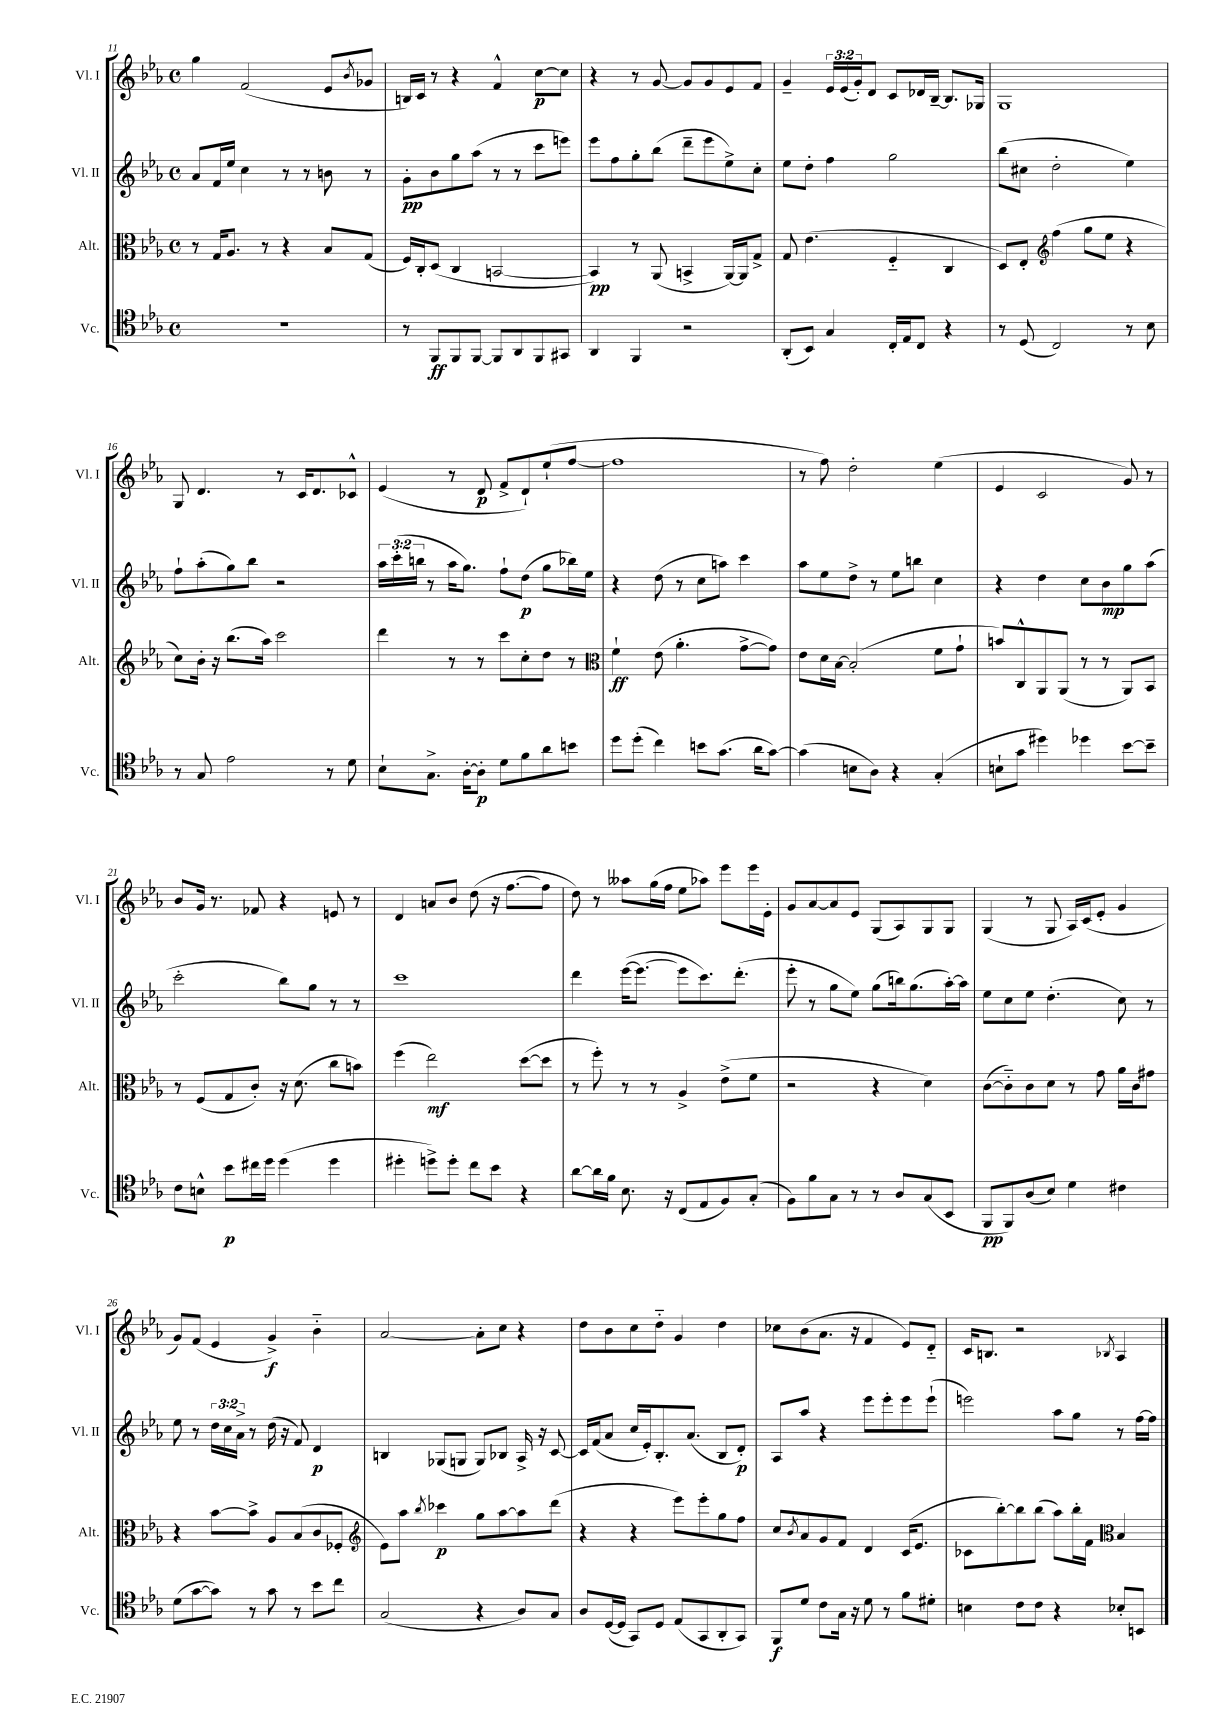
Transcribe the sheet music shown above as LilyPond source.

<<
\new StaffGroup <<
\new Staff = "s0" \with { instrumentName = "Vl. I" shortInstrumentName = "Vl. I" } {
    \clef treble \key ees \major \defaultTimeSignature \time 4/4 \override Staff.TupletNumber.text = #tuplet-number::calc-fraction-text
    g''4 f'2( ees'8 \acciaccatura { bes'8 } ges'8 |
    b16) c'16 r8 r4 f'4-^ c''8~\p c''8 |
    r4 r8 g'8~ g'8 g'8 ees'8 f'8 |
    g'4-- \tuplet 3/2 { ees'16 ees'16( g'16-.) } d'8 c'8 des'16 bes16~-- bes8. ges16 |
    g1 |
    g8 d'4. r8 c'16 d'8. ces'8-^ |
    ees'4( r8 d'8\p f'8-> d'8-!) ees''8-!( f''8~ |
    f''1 |
    r8 f''8) d''2-. ees''4( |
    ees'4 c'2 g'8) r8 |
    bes'8 g'16 r8. fes'8 r4 e'8 r8 |
    d'4 a'8 bes'8 d''8( r16 f''8.~ f''8 |
    d''8) r8 aeses''8 g''16( f''16 ees''8 aes''8) ees'''8 ees'''16 ees'16-. |
    g'8 aes'8~ aes'8 ees'8 g8( aes8) g8 g8 |
    g4( r8 g8 aes16) c'16( ees'8-. g'4 |
    g'8) f'8( ees'4 g'4->\f) bes'4-_ |
    aes'2~ aes'8-. c''8 r4 |
    d''8 bes'8 c''8 d''8-_ g'4 d''4 |
    ces''8 bes'8( aes'8. r16 f'4 ees'8) d'8-_ |
    c'16 b8. r2 \acciaccatura { bes8 } aes4 \bar "|." |
}
\new Staff = "s1" \with { instrumentName = "Vl. II" shortInstrumentName = "Vl. II" } {
    \clef treble \key ees \major \defaultTimeSignature \time 4/4 \override Staff.TupletNumber.text = #tuplet-number::calc-fraction-text
    aes'8 f'16 ees''16 c''4 r8 r8 b'8 r8 |
    g'8-.\pp bes'8 g''8 aes''8( r8 r8 c'''8 e'''8) |
    ees'''8 f''8 g''8-. bes''8( d'''8-- ees'''8 ees''8->) c''8-. |
    ees''8 d''8-. f''4 g''2 |
    bes''8( cis''8 d''2-. ees''4) |
    f''8-! aes''8-.( g''8) bes''8 r2 |
    \tuplet 3/2 { aes''16 c'''16-.( b''16 } r8 aes''16 g''8.) f''8-! d''8\p( g''8 bes''16) ees''16 |
    r4 d''8( r8 c''8 a''8) c'''4 |
    aes''8 ees''8 d''8-> r8 ees''8 b''8 c''4 |
    r4 d''4 c''8 bes'8\mp g''8 aes''8( |
    c'''2-. bes''8) g''8 r8 r8 |
    c'''1 |
    d'''4 ees'''16~( ees'''8.~ ees'''8 c'''8.) d'''8.-.( |
    ees'''8-. r8 g''8 ees''8) g''8( b''16) g''8.( aes''16~-.) aes''16 |
    ees''8 c''8 ees''8 d''4.-.( c''8) r8 |
    ees''8 r8 \tuplet 3/2 { d''16 c''16 aes'16-> } r8 d''16( r16 f'8) d'4\p |
    b4 ges8( g8 g8) bes8 aes16-> r16 c'8~ |
    c'16 f'16( aes'8 c''16 ees'16-.) bes8.-. aes'8.( bes8 d'8-.\p) |
    aes8 aes''8 r4 ees'''8 ees'''8-. ees'''8 ees'''8-!( |
    e'''2) aes''8 g''8 r8 f''16~ f''16 \bar "|." |
}
\new Staff = "s2" \with { instrumentName = "Alt." shortInstrumentName = "Alt." } {
    \clef alto \key ees \major \defaultTimeSignature \time 4/4
    r8 g16 aes8. r8 r4 bes8 g8( |
    f16) c16-. d8( c4 b,2~ |
    b,4\pp) r8 aes,8( b,4-> aes,16~) aes,16 g8-> |
    g8 ees'4.( f4-_ c4 |
    d8) ees8-. \clef treble f''4( g''8 ees''8 r4 |
    c''8) bes'16-. r16 bes''8.( aes''16) c'''2 |
    d'''4 r8 r8 c'''8 c''8-. d''8 r8 |
    \clef alto f'4-!\ff ees'8( aes'4.-. g'8~-> g'8) |
    ees'8 d'16 bes16~ bes2-.( f'8 g'8-! |
    b'8) c8-^ aes,8 aes,8( r8 r8 aes,8) bes,8 |
    r8 f8( g8 c'8-.) r16 d'8.( c''8 b'8) |
    f''4( ees''2\mf) d''8~( d''8 |
    r8 f''8-.) r8 r8 aes4-> ees'8->( f'8 |
    r2 r4 d'4) |
    c'8~( c'8-_) c'8 d'8 r8 g'8 aes'16 c'16 gis'8 |
    r4 bes'8~ bes'8-> aes8 bes8( c'8 fes8-. |
    \clef treble ees'8) aes''8 \acciaccatura { bes''8 } ces'''4\p g''8 aes''8~ aes''8 d'''8( |
    r4 r4 ees'''8) ees'''8-. g''8 f''8 |
    c''8 \acciaccatura { bes'8 } aes'8 g'8 f'8 d'4 c'16( ees'8. |
    ces'8 bes''8~-.) bes''8 bes''8( aes''8) bes''16-. f'16 \clef alto bes4 \bar "|." |
}
\new Staff = "s3" \with { instrumentName = "Vc." shortInstrumentName = "Vc." } {
    \clef tenor \key ees \major \defaultTimeSignature \time 4/4
    R1 |
    r8 f,8\ff f,8 f,8~ f,8 aes,8 f,8 gis,8 |
    aes,4 f,4 r2 |
    aes,8-.( bes,8) g4 c16-. ees16 c8 r4 |
    r8 d8( c2) r8 bes8 |
    r8 g8 ees'2 r8 d'8 |
    bes8-! g8.-> aes16~-. aes8-.\p d'8 f'8 aes'8 b'8 |
    d''8 d''8-.( c''4) b'8 g'8.( aes'16 g'8~) |
    g'4( b8 aes8) r4 g4-.( |
    b8-! g'8 dis''4) des''4 bes'8~ bes'8-- |
    c'8 b8-^ bes'8\p cis''16 d''16 d''4( d''4 |
    dis''4-. d''8->) d''8-. c''8 bes'8 r4 |
    aes'8~ aes'16 f'16 bes8. r16 c8( ees8 f8) g8-.( |
    f8) f'8 g8 r8 r8 aes8 g8( bes,8 |
    f,8\pp f,8) aes8( bes8) d'4 cis'4 |
    d'8( g'8~ g'8) r8 g'8 r8 bes'8 c''8 |
    g2( r4 aes8) g8 |
    aes8 d16~( d16 g,8) d8 ees8( g,8 aes,8-. g,8) |
    f,8\f d'8 c'8 g16 r16 d'8 r8 f'8 dis'8-. |
    b4 c'8 c'8 r4 bes8-. b,8 \bar "|." |
}
>>
>>
\layout { \context { \Score currentBarNumber = #11 } }
